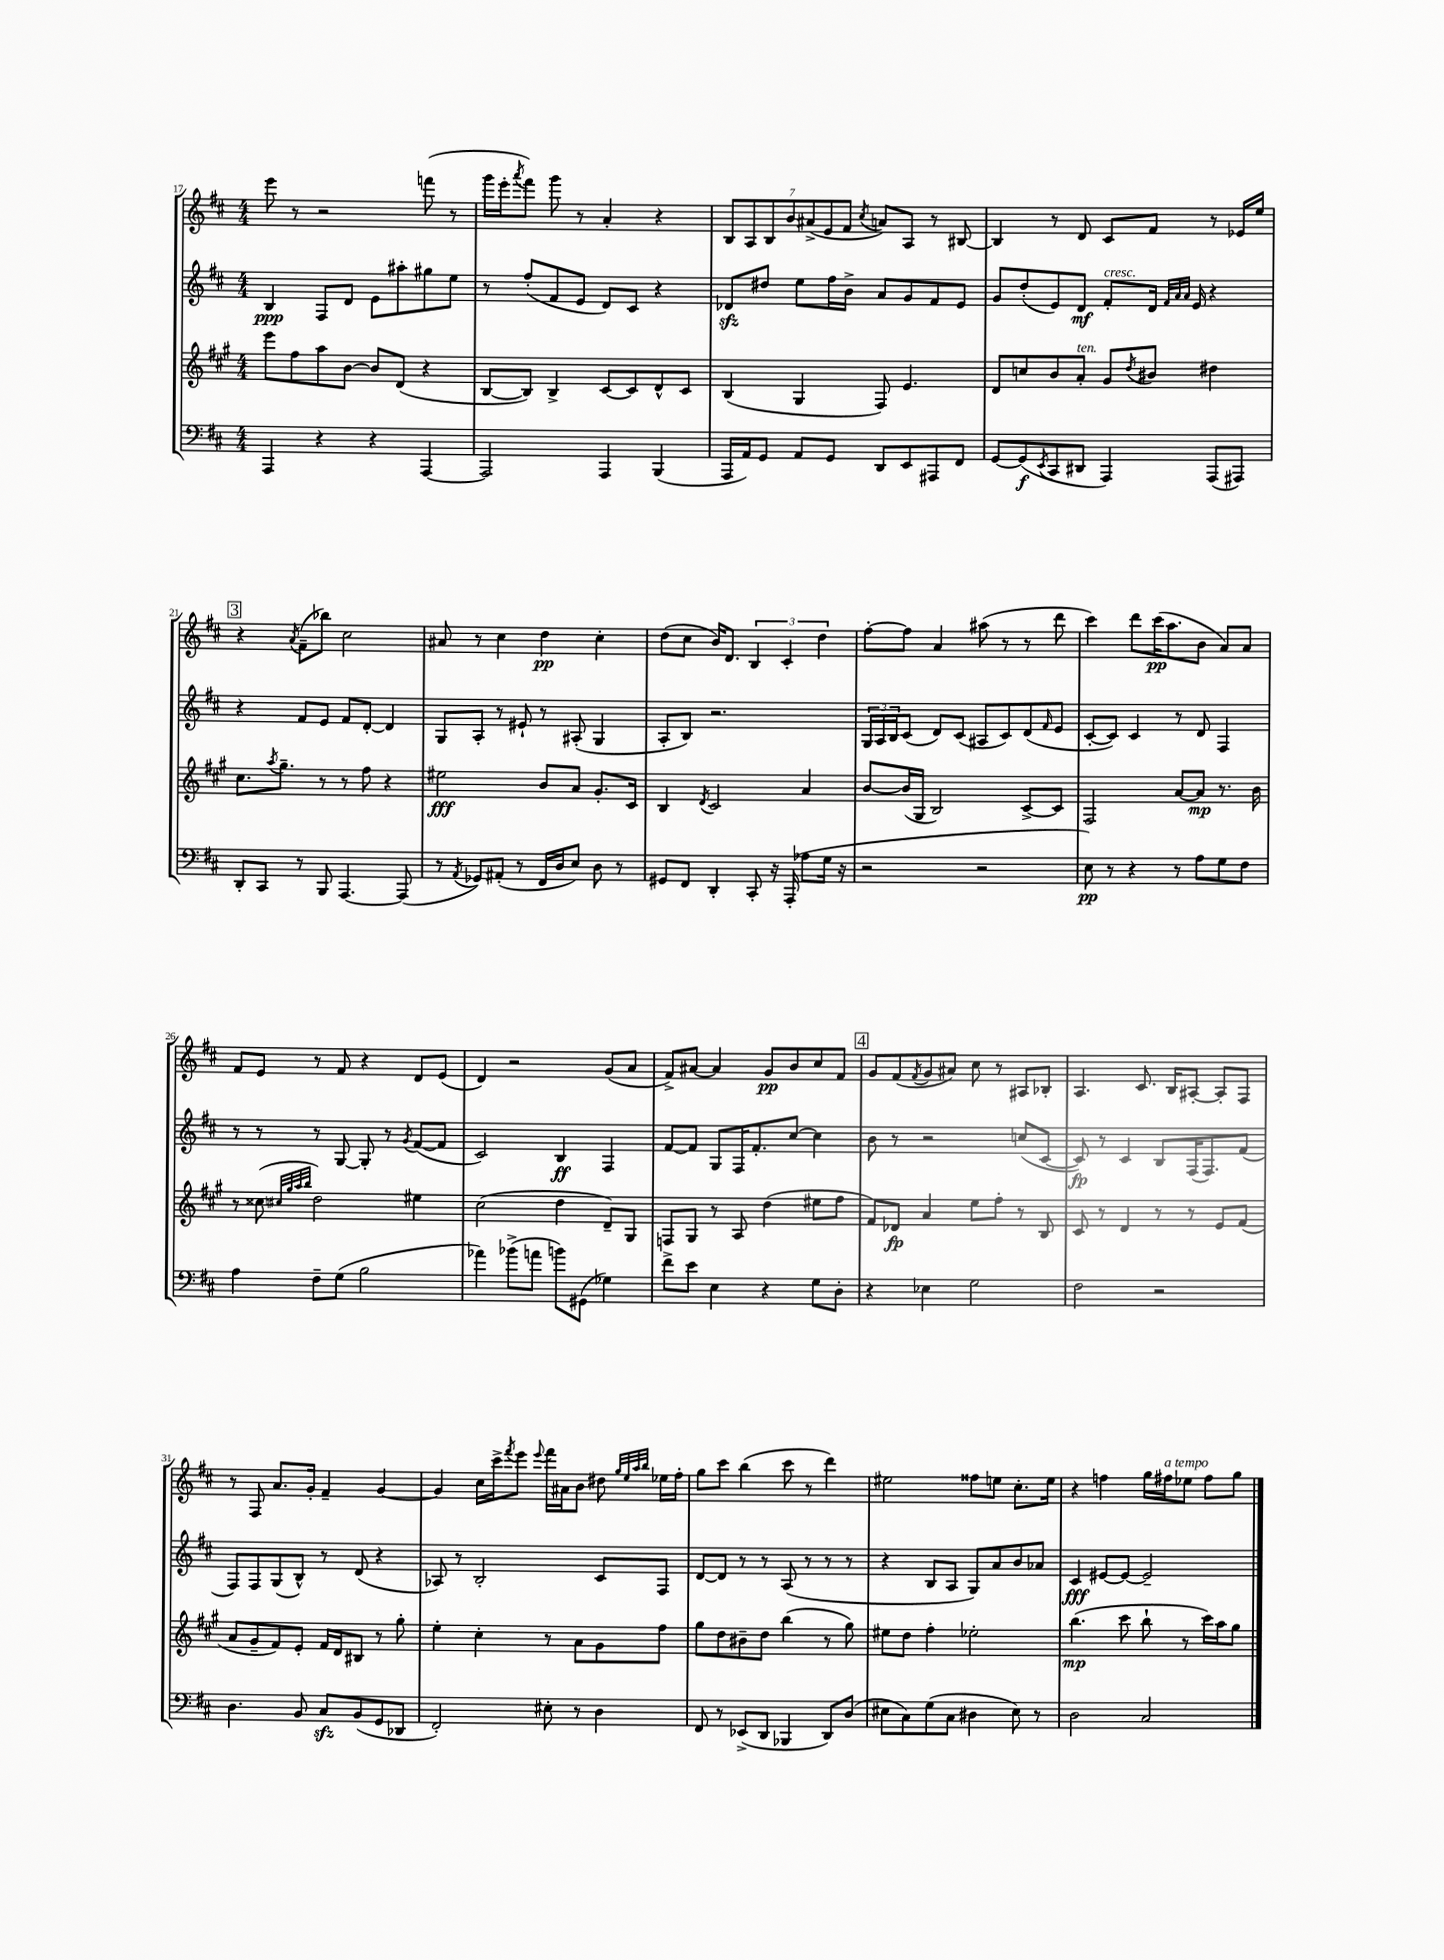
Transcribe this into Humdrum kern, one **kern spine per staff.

**kern	**dynam	**kern	**dynam	**kern	**dynam	**kern	**dynam
*part4	*part4	*part3	*part3	*part2	*part2	*part1	*part1
*staff4	*staff4	*staff3	*staff3	*staff2	*staff2	*staff1	*staff1
*clefF4	*	*clefG2	*	*clefG2	*	*clefG2	*
*k[f#c#]	*	*k[f#c#g#]	*	*k[f#c#]	*	*k[f#c#]	*
*M4/4	*	*M4/4	*	*M4/4	*	*M4/4	*
=17	=17	=17	=17	=17	=17	=17	=17
4AAA/	.	8eee\L	.	4B/	ppp	8eee\	.
.	.	8ff#\	.	.	.	8r	.
4r	.	8aa\	.	8F#/L	.	2r	.
.	.	[8b\J	.	8d/J	.	.	.
4r	.	8b/L]	.	8e\L	.	.	.
.	.	(8d/J	.	8aa#X'\	.	.	.
[4AAA/	.	4r	.	8gg#X\	.	(8fffn\	.
.	.	.	.	8ee\J	.	8r	.
=18	=18	=18	=18	=18	=18	=18	=18
2AAA/]	.	[8B/L	.	8r	.	16ggg\LL	.
.	.	.	.	.	.	16eee'\J	.
.	.	.	.	.	.	8qaaa/	.
.	.	8B/J])	.	(8ff#'/L	.	8fff#\J)	.
.	.	4B^/	.	8f#/	.	8ggg\	.
.	.	.	.	8e/J	.	8r	.
4AAA/	.	[8c#/L	.	8d/L)	.	4a'/	.
.	.	8c#/]	.	8c#/J	.	.	.
(4BBB/	.	8d^^/	.	4r	.	4r	.
.	.	8c#/J	.	.	.	.	.
=19	=19	=19	=19	=19	=19	=19	=19
16AAA/LL	.	(4B/	.	8d-Xzz/L	.	14B/L	.
16AA/J)	.	.	.	.	.	.	.
.	.	.	.	.	.	14A/	.
8GG/J	.	.	.	8dd#X/J	.	.	.
.	.	.	.	.	.	14B/	.
.	.	.	.	.	.	14b/	.
8AA/L	.	4G#/	.	8ee\L	.	.	.
.	.	.	.	.	.	(14a#X^/	.
.	.	.	.	.	.	14e/	.
8GG/J	.	.	.	16ff#\L	.	.	.
.	.	.	.	.	.	14f#/J	.
.	.	.	.	16b^\JJ	.	.	.
.	.	.	.	.	.	8qcc#/	.
8DD/L	.	8F#/)	.	8a/L	.	8an/L)	.
8EE/	.	4.e/	.	8g/	.	8A/J	.
8AAA#X/	.	.	.	8f#/	.	8r	.
8FF#/J	.	.	.	8e/J	.	[8B#X/	.
=20	=20	=20	=20	=20	=20	=20	=20
[8GG/L	.	8d/L	.	8g/L	.	4B#/]	.
(8GG/]	f	8ccn/	.	(8dd'/	.	.	.
8qEE/	.	.	.	.	.	.	.
8CC#/	.	8b/	.	8e/)	.	8r	.
!	!	!LO:TX:a:i:t=ten.	!	!	!	!	!
8DD#X/J	.	8a'/J	.	8d/J	mf	8d/	.
!	!	!	!	!LO:TX:a:i:t=cresc.	!	!	!
4AAA/)	.	8g#/L	.	8f#'/L	.	8c#/L	.
.	.	8qdd/	.	.	.	.	.
.	.	8b#X/J	.	16d/Jk	.	8f#/J	.
.	.	.	.	32qqf#/LLL	.	.	.
.	.	.	.	32qqa/	.	.	.
.	.	.	.	32qqa/JJJ	.	.	.
.	.	.	.	16e/	.	.	.
(8AAA/L	.	4dd#X\	.	4r	.	8r	.
8AAA#X/J)	.	.	.	.	.	16e-X/LL	.
.	.	.	.	.	.	16ee/JJ	.
!!LO:LB:g=z
!!LO:REH:place=s1:t=3
=21	=21	=21	=21	=21	=21	=21	=21
8DD'/L	.	8.cc#\L	.	4r	.	4r	.
8CC#/J	.	.	.	.	.	.	.
.	.	8qaa/	.	.	.	.	.
.	.	8.gg#~\J	.	.	.	.	.
.	.	.	.	.	.	8qa/	.
8r	.	.	.	8f#/L	.	(8f#~\L	.
8BBB/	.	8r	.	8e/J	.	8bb-X\J)	.
[4.AAA/	.	8r	.	8f#/L	.	2cc#\	.
.	.	8ff#\	.	[8d'/J	.	.	.
.	.	4r	.	4d/]	.	.	.
(8AAA/]	.	.	.	.	.	.	.
=22	=22	=22	=22	=22	=22	=22	=22
8r	.	2ee#X\	fff	8G/L	.	8a#X/	.
8qAA/	.	.	.	.	.	.	.
8GG-X/L)	.	.	.	8A'/J	.	8r	.
(8AA#X'/J	.	.	.	8r	.	4cc#\	.
8r	.	.	.	8e#X`/	.	.	.
16FF#/LL	.	8b/L	.	8r	.	4dd\	pp
16D/J	.	.	.	.	.	.	.
8E/J)	.	8a/J	.	(8A#X'/	.	.	.
8D\	.	8.g#'/L	.	4G/	.	4cc#'\	.
8r	.	.	.	.	.	.	.
.	.	16c#/Jk	.	.	.	.	.
=23	=23	=23	=23	=23	=23	=23	=23
8GG#X/L	.	4B/	.	8A'/L	.	(8dd\L	.
8FF#/J	.	.	.	8B/J)	.	8cc#\J	.
.	.	8qd/	.	.	.	.	.
4DD'/	.	2c#/	.	2.r	.	16b/KL)	.
.	.	.	.	.	.	8.d/J	.
8CC#'/	.	.	.	.	.	6B/	.
16r	.	.	.	.	.	.	.
.	.	.	.	.	.	6c#'/	.
(16AAA'/	.	.	.	.	.	.	.
8A-X\L	.	4a/	.	.	.	.	.
.	.	.	.	.	.	6dd\	.
16G\Jk	.	.	.	.	.	.	.
16r	.	.	.	.	.	.	.
=24	=24	=24	=24	=24	=24	=24	=24
2r	.	[8b/L	.	24G/LL	.	[8ff#'\L	.
.	.	.	.	24A/	.	.	.
.	.	.	.	24B/J	.	.	.
.	.	(16b/L]	.	(8c#/J	.	8ff#\J]	.
.	.	16G#/JJ	.	.	.	.	.
.	.	2B/)	.	8d/L)	.	4a/	.
.	.	.	.	(8c#/J	.	.	.
2r	.	.	.	8A#X/L	.	(8aa#X\	.
.	.	.	.	8c#/)	.	8r	.
.	.	[8c#^/L	.	(8d/	.	8r	.
.	.	.	.	16qqf#/	.	.	.
.	.	8c#/J]	.	8e/J	.	8ddd\	.
=25	=25	=25	=25	=25	=25	=25	=25
8E\)	pp	2F#/	.	[8c#'/L	.	4ccc#\)	.
8r	.	.	.	8c#/J])	.	.	.
4r	.	.	.	4c#/	.	8ddd\L	.
.	.	.	.	.	.	(16ccc#\K	pp
.	.	.	.	.	.	8.aa\	.
8r	.	[8a/L	.	8r	.	.	.
8A\L	.	8a/J]	mp	8d/	.	8b\J	.
8G\	.	8.r	.	4F#/	.	8a/L)	.
8F#\J	.	.	.	.	.	8a/J	.
.	.	16b\	.	.	.	.	.
!!LO:LB:g=z
=26	=26	=26	=26	=26	=26	=26	=26
4A\	.	8r	.	8r	.	8f#/L	.
.	.	(8cc##X\	.	8r	.	8e/J	.
.	.	32qqcc#X/LLL	.	.	.	.	.
.	.	32qqgg#/	.	.	.	.	.
.	.	32qqaa/	.	.	.	.	.
.	.	32qqbb/JJJ	.	.	.	.	.
8F#~\L	.	2dd\)	.	8r	.	8r	.
(8G\J	.	.	.	[8G/	.	8f#/	.
2B\	.	.	.	8G'/]	.	4r	.
.	.	.	.	8r	.	.	.
.	.	.	.	8qg/	.	.	.
.	.	4ee#X\	.	([8f#/L	.	8d/L	.
.	.	.	.	8f#/J]	.	(8e/J	.
=27	=27	=27	=27	=27	=27	=27	=27
4a-X\)	.	(2cc#\	.	2c#/)	.	4d/)	.
(8b-X^\L	.	.	.	.	.	2r	.
8an\J	.	.	.	.	.	.	.
8bn\L)	.	4dd\	.	4B/	ff	.	.
(8GG#X\J	.	.	.	.	.	.	.
4G-X\)	.	8d~/L)	.	4F#/	.	(8g/L	.
.	.	8G#/J	.	.	.	8a/J	.
=28	=28	=28	=28	=28	=28	=28	=28
8f#^\L	.	8Fn/L	.	[8f#/L	.	8f#^/L)	.
8e\J	.	8G#/J	.	8f#/J]	.	[8a#X/J	.
4E\	.	8r	.	8G/L	.	4a#/]	.
.	.	8A/	.	16F#/K	.	.	.
.	.	.	.	8.f#'/	.	.	.
4r	.	(4dd\	.	.	.	8g/L	pp
.	.	.	.	[8cc#/J	.	8b/	.
8G\L	.	8ee#X\L	.	4cc#\]	.	8cc#/	.
8D'\J	.	8ff#\J	.	.	.	8f#/J	.
!!LO:REH:place=s1:t=4
=29	=29	=29	=29	=29	=29	=29	=29
4r	.	8f#/L)	.	8b\	.	8g/L	.
.	.	8d-X/J	fp	8r	.	(8f#/	.
.	.	.	.	.	.	8qf#/	.
4E-X\	.	4a/	.	2r	.	8g/	.
.	.	.	.	.	.	8a#X/J)	.
2G\	.	8ee\L	.	.	.	8cc#\	.
.	.	8ff#'\J	.	.	.	8r	.
.	.	8r	.	(8ccn/L	.	8A#X/L	.
.	.	8B/	.	[8c#/J	.	8B-X'/J	.
=30	=30	=30	=30	=30	=30	=30	=30
2F#\	.	8c#/	.	8c#/])	fp	4.A/	.
.	.	8r	.	8r	.	.	.
.	.	4d/	.	4c#/	.	.	.
.	.	.	.	.	.	8.c#/	.
2r	.	8r	.	8B/L	.	.	.
.	.	.	.	.	.	16B/KL	.
.	.	8r	.	(16F#/K	.	[8A#X'/J	.
.	.	.	.	8.F#/)	.	.	.
.	.	8e/L	.	.	.	8A#'/L]	.
.	.	(8f#/J	.	(8f#/J	.	8F#/J	.
!!LO:LB:g=z
=31	=31	=31	=31	=31	=31	=31	=31
4.D\	.	8a/L	.	8F#/L)	.	8r	.
.	.	8g#~/	.	8F#/	.	8F#/	.
.	.	8f#/)	.	(8G/	.	8.a/L	.
8BB/	.	8e'/J	.	8B^^/J)	.	.	.
.	.	.	.	.	.	16g'/Jk	.
8C#zz/L	.	16f#/LL	.	8r	.	4f#~/	.
.	.	16d/J	.	.	.	.	.
(8BB/	.	8B#X/J	.	(8d/	.	.	.
8GG/	.	8r	.	4r	.	[4g/	.
8DD-X/J	.	8gg#'\	.	.	.	.	.
=32	=32	=32	=32	=32	=32	=32	=32
2FF#'/)	.	4ee'\	.	8A-X/)	.	4g/]	.
.	.	.	.	8r	.	.	.
.	.	4cc#'\	.	2B'/	.	16cc#\LL	.
.	.	.	.	.	.	16ccc#^\J	.
.	.	.	.	.	.	8qfff#/	.
.	.	.	.	.	.	8eee\J	.
.	.	.	.	.	.	8qqeee/	.
8E#X'\	.	8r	.	.	.	16fff#\LL	.
.	.	.	.	.	.	16a#X\J	.
8r	.	8a\L	.	.	.	8b\J	.
4D\	.	8g#\	.	8c#/L	.	8dd#X\	.
.	.	.	.	.	.	32qqgg/LLL	.
.	.	.	.	.	.	32qqee/	.
.	.	.	.	.	.	32qqaa/	.
.	.	.	.	.	.	32qqbb/JJJ	.
.	.	8ff#\J	.	8F#/J	.	16ee-X\LL	.
.	.	.	.	.	.	16ff#'\JJ	.
=33	=33	=33	=33	=33	=33	=33	=33
8FF#/	.	8gg#\L	.	[8d/L	.	8gg\L	.
8r	.	8dd\	.	8d/J]	.	8ccc#\J	.
(8EE-X^/L	.	8b#X~\	.	8r	.	(4bb\	.
8DD/J	.	8dd\J	.	8r	.	.	.
4BBB-X/	.	(4bb\	.	(8A/	.	8ccc#\	.
.	.	.	.	8r	.	8r	.
8DD/L)	.	8r	.	8r	.	4ddd\)	.
(8D/J	.	8gg#\)	.	8r	.	.	.
=34	=34	=34	=34	=34	=34	=34	=34
8E#X\L	.	8ee#X\L	.	4r	.	2ee#X\	.
8C#\)	.	8dd\J	.	.	.	.	.
(8G\	.	4ff#'\	.	8B/L	.	.	.
8C#\J	.	.	.	8A/J	.	.	.
4D#X\	.	2ee-X'\	.	8G/L)	.	8ff##X\L	.
.	.	.	.	8a/	.	8een\J	.
8E#\)	.	.	.	8b/	.	8.cc#'\L	.
8r	.	.	.	8a-X/J	.	.	.
.	.	.	.	.	.	16ee\Jk	.
=35	=35	=35	=35	=35	=35	=35	=35
2D\	.	(4.bb\	mp	4c#/	fff	4r	.
.	.	.	.	[8e#X/L	.	4ffn\	.
.	.	8ccc#\	.	8e#/J_	.	.	.
2C#/	.	8bb`\	.	2e#~/]	.	16gg\LL	.
!	!	!	!	!	!	!LO:TX:a:i:t=a tempo	!
.	.	.	.	.	.	16ff#X\J	.
.	.	8r	.	.	.	8ee-X\J	.
.	.	16ccc#\LL)	.	.	.	8ff#\L	.
.	.	16aa\J	.	.	.	.	.
.	.	8gg#\J	.	.	.	8gg\J	.
==	==	==	==	==	==	==	==
*-	*-	*-	*-	*-	*-	*-	*-
